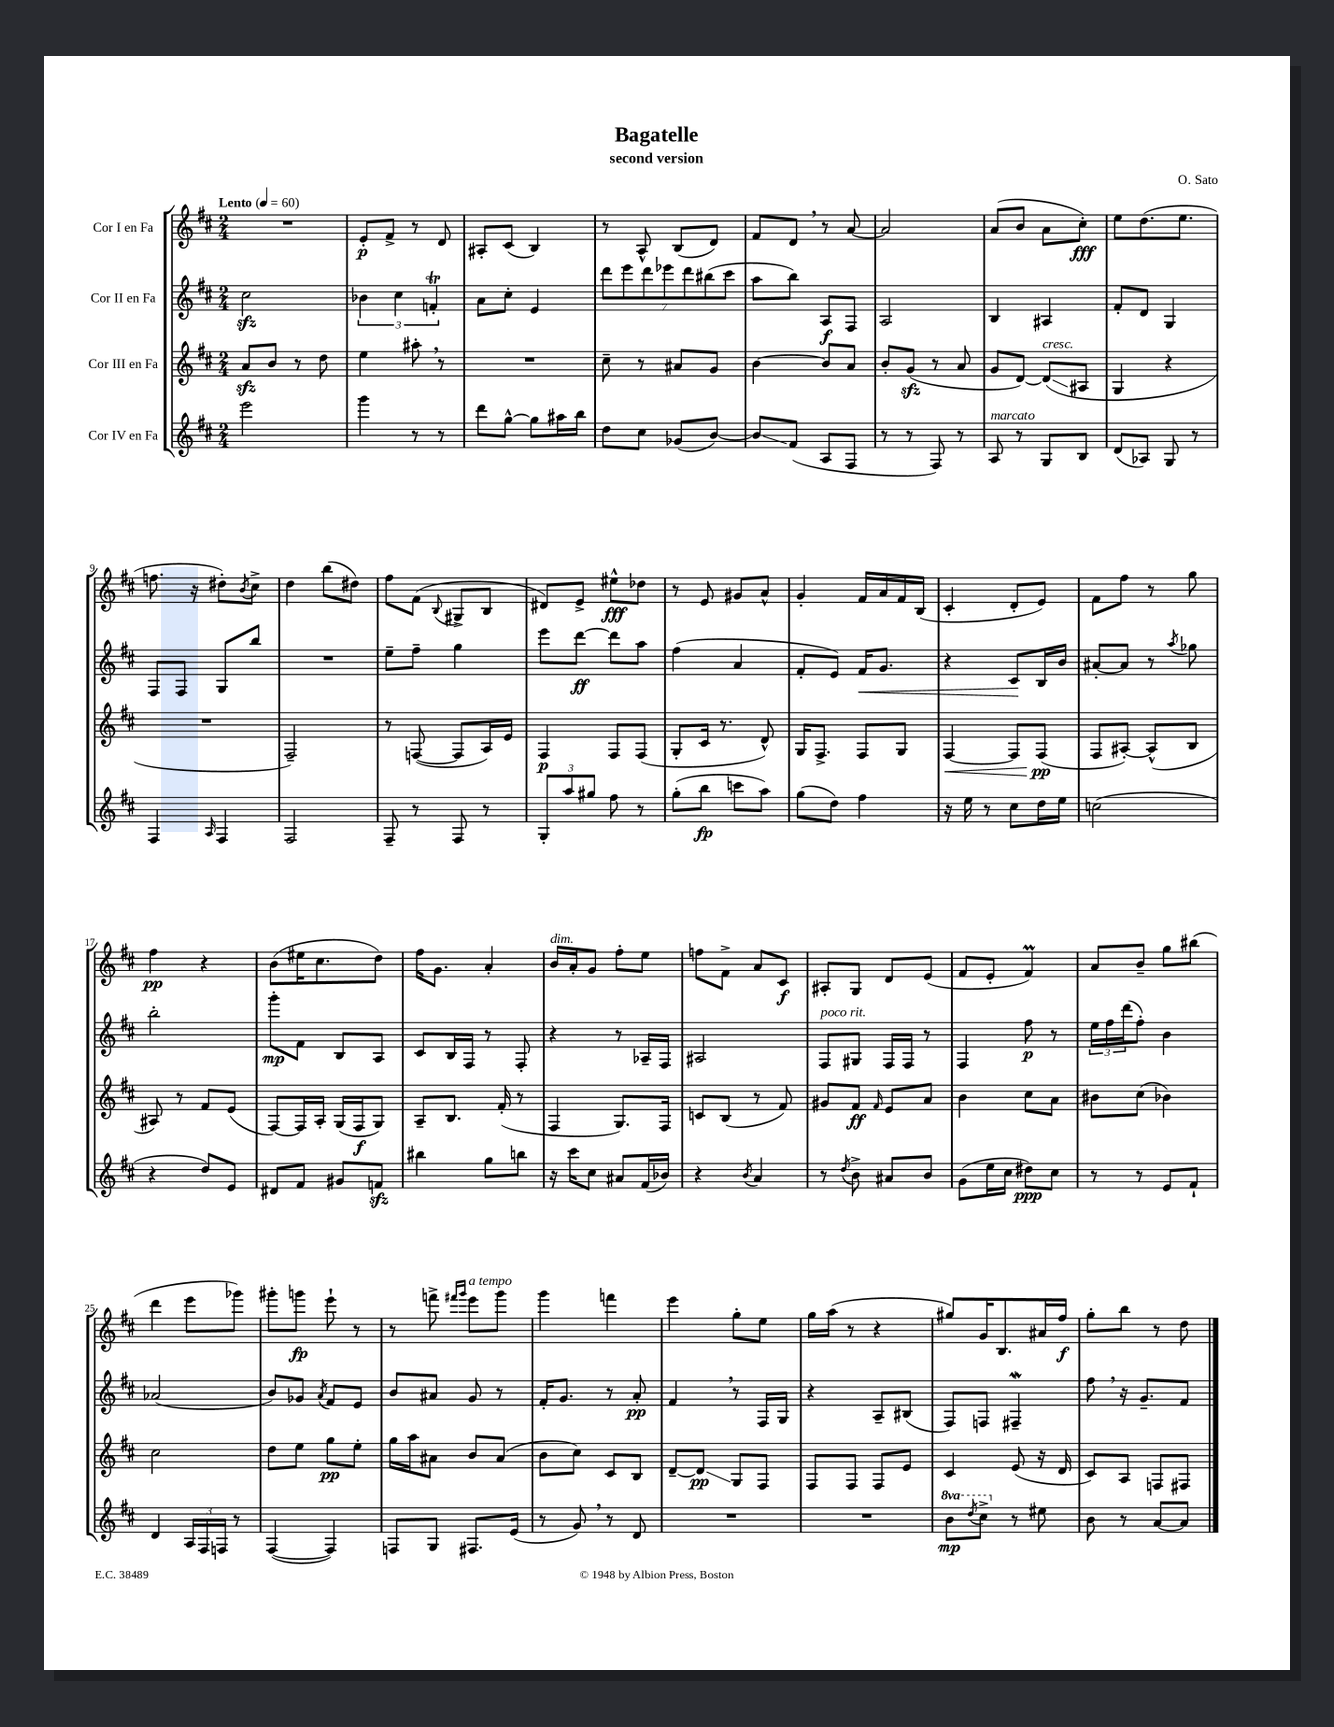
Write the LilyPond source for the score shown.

\header { title = "Bagatelle" composer = "O. Sato" subtitle = "second version" }
<<
\new StaffGroup <<
\new Staff = "s0" \with { instrumentName = "Cor I en Fa" } {
    \clef treble \key d \major \numericTimeSignature \time 2/4 \tempo "Lento" 4 = 60
    R2 |
    e'8-.\p fis'8-> r8 d'8 |
    ais8-. cis'8( b4) |
    r8 a8-^ b8( d'8) |
    fis'8 d'8 \breathe r8 a'8~ |
    a'2 |
    a'8( b'8 a'8 cis''8-.\fff) |
    e''8 d''8.( e''8. |
    f''8. r16 dis''8-.) \acciaccatura { b'8 } cis''8-> |
    d''4 b''8( dis''8) |
    fis''8 fis'8( \appoggiatura { b8 } gis8-> b8 |
    dis'8) e'8-> eis''8-^\fff des''8 |
    r8 e'8 gis'8 a'8-^ |
    g'4-. fis'16 a'16 fis'16 b16( |
    cis'4-. d'8-. e'8) |
    fis'8 fis''8 r8 g''8 |
    fis''4\pp r4 |
    b'8( eis''16 cis''8. d''8) |
    fis''16 g'8. a'4-. |
    b'16^\markup { \italic "dim." } a'16-. g'8 fis''8-. e''8 |
    f''8 fis'8-> a'8 cis'8\f |
    ais8-. g8 d'8 e'8( |
    fis'8 e'8-. fis'4\prall) |
    a'8 b'8-- g''8 bis''8( |
    d'''4 e'''8 ges'''8) |
    gis'''8-. g'''8\fp e'''8-! r8 |
    r8 f'''8-> \grace { fis'''16 g'''16 } e'''8^\markup { \italic "a tempo" } g'''8 |
    g'''4 f'''4 |
    e'''4 g''8-. e''8 |
    g''16 a''16( r8 r4 |
    gis''8) g'16 b8. ais'16 fis''16\f |
    g''8-. b''8 r8 d''8 \bar "|." |
}
\new Staff = "s1" \with { instrumentName = "Cor II en Fa" } {
    \clef treble \key d \major \numericTimeSignature \time 2/4
    cis''2\sfz |
    \tuplet 3/2 { bes'4 cis''4 f'4-.\trill } |
    a'8 cis''8-. e'4 |
    \tuplet 7/4 { d'''8 e'''8 d'''8 ees'''8 d'''8 bis''8( cis'''8 } |
    a''8 b''8) a8\f fis8 |
    a2 |
    b4 ais4 |
    fis'8-. d'8 g4 |
    fis8 fis8 g8 b''8 |
    R2 |
    e''8-- fis''8-- g''4 |
    e'''8 d'''8~\ff d'''8 a''8 |
    fis''4( a'4 |
    fis'8-. e'8) fis'16\< g'8. |
    r4 cis'8\! b16 b'16 |
    ais'8~-. ais'8 r8 \acciaccatura { a''8 } ges''8 |
    b''2-. |
    g'''8-.\mp fis'8 b8 a8 |
    cis'8 b16 fis16 r8 fis8-. |
    r4 r8 aes16-- fis16 |
    ais2 |
    fis8^\markup { \italic "poco rit." } gis8 fis16 fis16 r8 |
    fis4 fis''8\p r8 |
    \tuplet 3/2 { e''16 fis''16 d'''16( } fis''8-.) b'4 |
    aes'2( |
    b'8) ges'8 \acciaccatura { a'8 } fis'8 e'8 |
    b'8 ais'8 g'8 r8 |
    fis'16-. g'8. r8 a'8-.\pp |
    fis'4 \breathe r8 fis16 g16 |
    r4 a8-- bis8( |
    fis8) f8 fis4--\mordent |
    fis''8 \breathe r16 g'8.-- fis'8 \bar "|." |
}
\new Staff = "s2" \with { instrumentName = "Cor III en Fa" } {
    \clef treble \key d \major \numericTimeSignature \time 2/4
    a'8\sfz b'8 r8 d''8 |
    e''4 ais''8-. \breathe r8 |
    R2 |
    cis''8-- r8 ais'8 g'8 |
    b'4~ b'8 a'8 |
    b'8-. g'8\sfz( r8 a'8 |
    g'8 d'8~) d'8\glissando^\markup { \italic "cresc." }( ais8 |
    g4 r4 |
    R2 |
    fis2--) |
    r8 f8~( f8 a16) e'16 |
    fis4\p fis8 fis8( |
    g8-. cis'16 r8. d'8-^) |
    g16 fis8.-> fis8 g8 |
    fis4~\< fis8 fis8\pp\!( |
    fis8 ais8~-.) ais8-^( b8 |
    ais8) r8 fis'8 e'8( |
    fis8~) fis16 a16-. g16( fis16\f g8) |
    a8-- b8. fis'16-.( r8 |
    fis4 g8.) fis16 |
    c'8 b8( r8 fis'8) |
    gis'8 fis'8\ff \grace { fis'16 } e'8 a'8 |
    b'4 cis''8 a'8 |
    bis'8 cis''8( bes'4) |
    cis''2 |
    d''8 e''8 g''8\pp e''8-. |
    g''16 a''16 ais'8 b'8 ais'8( |
    b'8 cis''8) cis'8 b8 |
    d'8~-- d'8\glissando\pp g8 fis8 |
    fis8 fis8 fis8 e'8 |
    cis'4 e'8( r16 d'16 |
    cis'8) a8 f8 fis8 \bar "|." |
}
\new Staff = "s3" \with { instrumentName = "Cor IV en Fa" } {
    \clef treble \key d \major \numericTimeSignature \time 2/4 \set Staff.ottavationMarkups = #ottavation-simple-ordinals
    e'''2 |
    g'''4 r8 r8 |
    d'''8 g''8~-^ g''8 ais''16 b''16 |
    d''8 cis''8 ges'8( b'8~) |
    b'8\glissando fis'8( a8 fis8 |
    r8 r8 fis8) r8 |
    a8^\markup { \italic "marcato" } r8 g8 b8 |
    d'8( aes8) g8 r8 |
    fis4 \grace { a16 } fis4 |
    fis2 |
    fis8-- r8 fis8 r8 |
    \tuplet 3/2 { g8-. a''8 gis''8 } fis''8 r8 |
    g''8-.( b''8\fp c'''8 a''8) |
    g''8( d''8) fis''4 |
    r16 e''16 r8 cis''8 d''16 e''16 |
    c''2( |
    r4 d''8) e'8 |
    dis'8 fis'8 gis'8 f'8\sfz |
    bis''4 g''8 b''8 |
    r16 cis'''16 cis''8 ais'8 fis'16( bes'16) |
    r4 \acciaccatura { b'8 } a'4 |
    r8 \acciaccatura { d''8 } b'8-> ais'8 b'8 |
    g'8( e''16 cis''16 dis''8\ppp) cis''8 |
    r8 r8 e'8 fis'8-! |
    d'4 \tuplet 3/2 { a16 fis16 f16 } r8 |
    fis4~( fis4) |
    f8 g8 fis8. e'16( |
    r8 g'8) \breathe r8 d'8 |
    R2 |
    R2 |
    \ottava #1 b''8\mp \acciaccatura { d'''8 } cis'''8-> \ottava #0 r8 eis''8 |
    b'8 r8 a'8~ a'8 \bar "|." |
}
>>
>>
